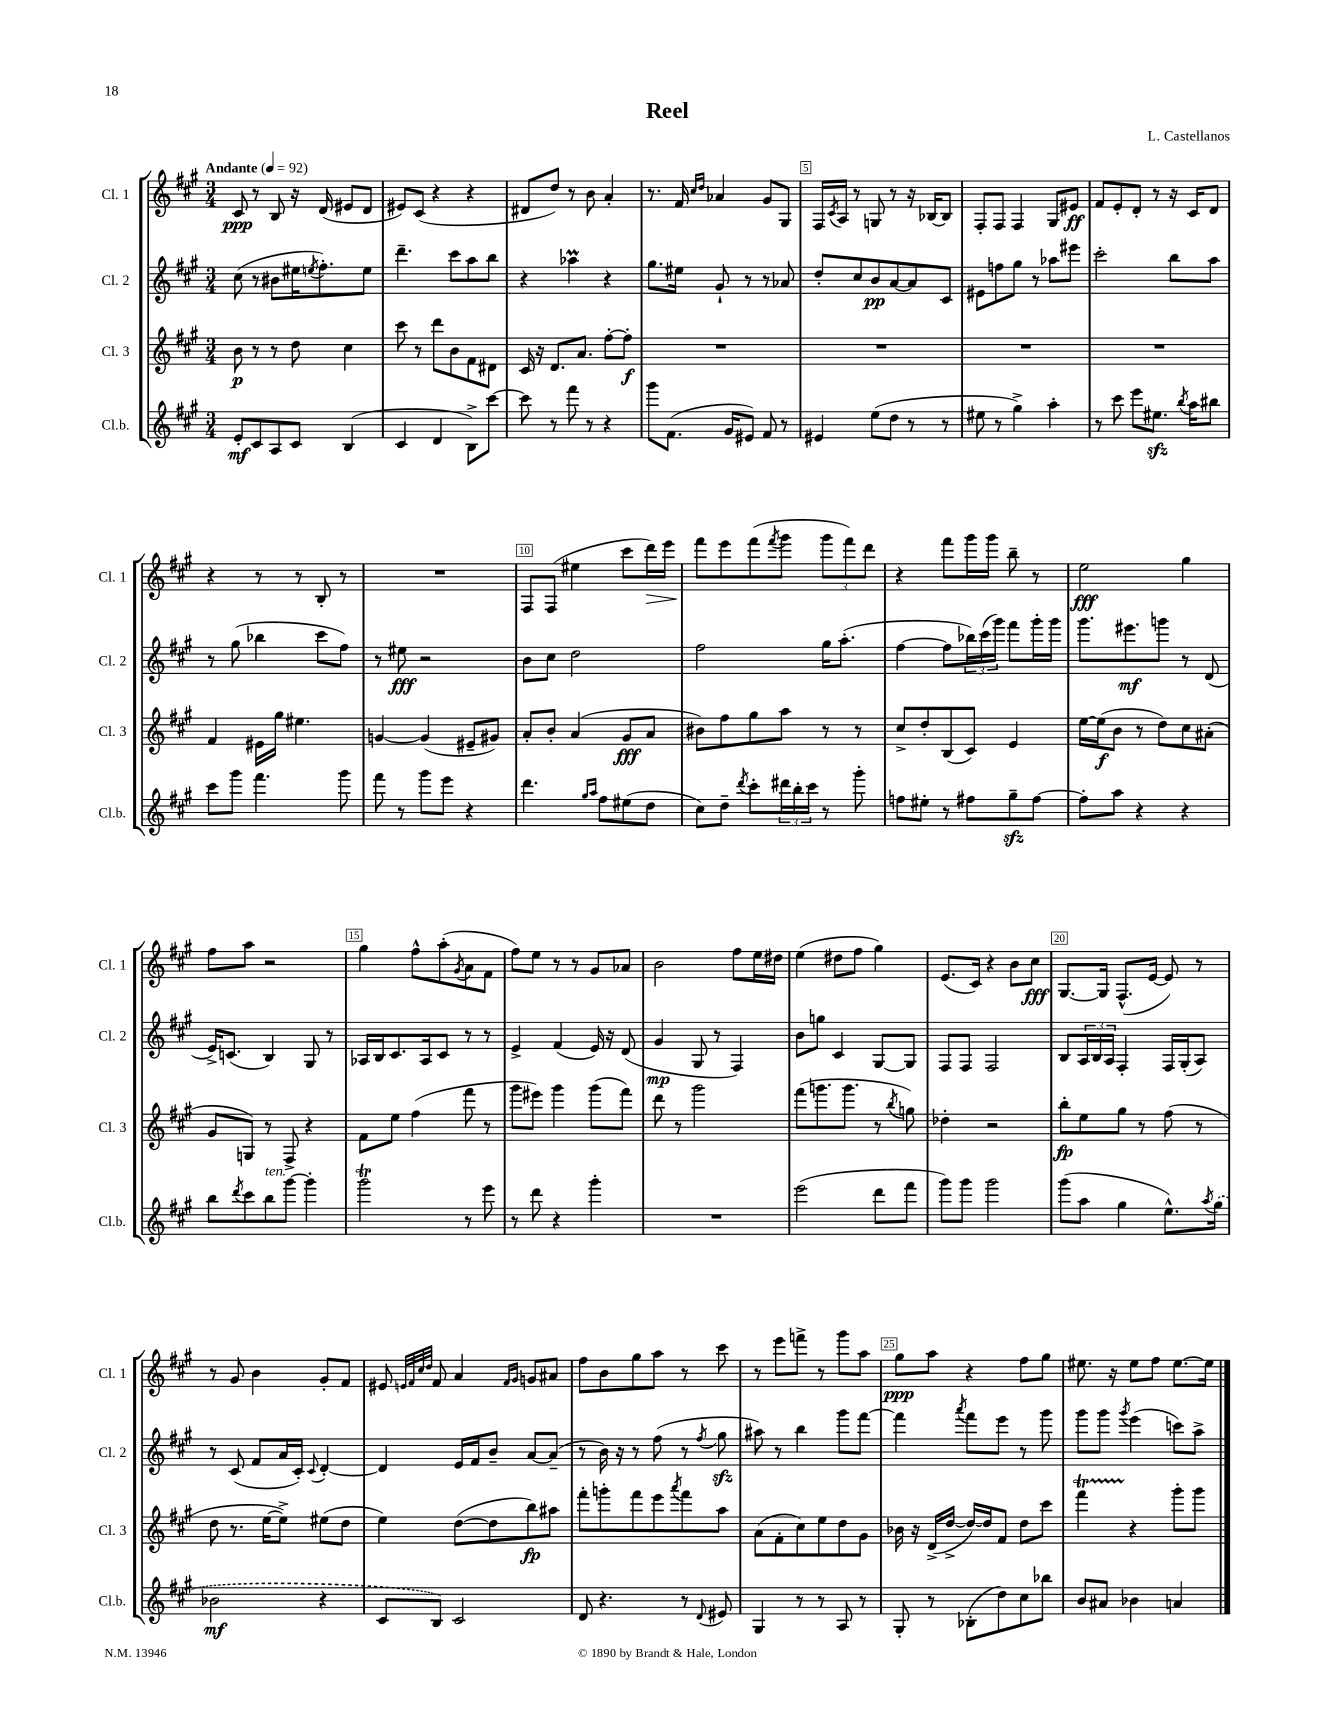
\header { title = "Reel" composer = "L. Castellanos" }
<<
\new StaffGroup <<
\new Staff = "s0" \with { instrumentName = "Cl. 1" shortInstrumentName = "Cl. 1" } {
    \clef treble \key a \major \numericTimeSignature \time 3/4 \tempo "Andante" 4 = 92
    cis'8\ppp r8 b8 r16 d'16( eis'8 d'8 |
    eis'8) cis'8( r4 r4 |
    dis'8 d''8) r8 b'8 a'4-. |
    r8. fis'16 \grace { cis''16 d''16 } aes'4 gis'8 gis8 |
    fis16 \acciaccatura { cis'8 } a16 r8 g8 r8 r16 bes16~ bes8 |
    fis8-. fis8 fis4 gis8 eis'8\ff |
    fis'8 e'8-. d'8-. r8 r16 cis'16 d'8 |
    r4 r8 r8 b8-. r8 |
    R2. |
    fis8 fis8( eis''4 cis'''8 d'''16\>) e'''16 |
    fis'''8\! e'''8 fis'''8( \acciaccatura { fis'''8 } gis'''8 \tuplet 3/2 { gis'''8 fis'''8) d'''8 } |
    r4 fis'''8 gis'''16 gis'''16 b''8-- r8 |
    e''2\fff gis''4 |
    fis''8 a''8 r2 |
    gis''4 fis''8-^ a''8-.( \acciaccatura { gis'8 } a'8 fis'8 |
    fis''8) e''8 r8 r8 gis'8 aes'8 |
    b'2 fis''8 e''16 dis''16 |
    e''4( dis''8 fis''8 gis''4) |
    e'8.( cis'16) r4 b'8 cis''8\fff |
    gis8.~ gis16 fis8.-^( e'16~ e'8) r8 |
    r8 gis'8 b'4 gis'8-. fis'8 |
    eis'8 \grace { e'32 fis'32 cis''32 d''32 } fis'8 a'4 \grace { fis'16 gis'16 } g'8 ais'8 |
    fis''8 b'8 gis''8 a''8 r8 cis'''8 |
    r8 e'''8 f'''8-> r8 gis'''8 a''8 |
    gis''8\ppp a''8 r4 fis''8 gis''8 |
    eis''8. r16 eis''8 fis''8 eis''8.~ eis''16 \bar "|." |
}
\new Staff = "s1" \with { instrumentName = "Cl. 2" shortInstrumentName = "Cl. 2" } {
    \clef treble \key a \major \numericTimeSignature \time 3/4
    cis''8( r8 bis'8 eis''16 \acciaccatura { e''8 } fis''8.-.) e''8 |
    d'''4.-- cis'''8 a''8 b''8 |
    r4 aes''4\prall r4 |
    gis''8. eis''16 gis'8-! r8 r8 aes'8 |
    d''8-. cis''8 b'8\pp a'8~ a'8 cis'8 |
    eis'8 f''8 gis''8 r8 aes''8 eis'''8 |
    cis'''2-. b''8 a''8 |
    r8 gis''8( bes''4 cis'''8 fis''8) |
    r8 eis''8\fff r2 |
    b'8 cis''8 d''2 |
    fis''2 gis''16 a''8.-.( |
    fis''4~ fis''8 \tuplet 3/2 { bes''16) cis'''16( gis'''16) } fis'''8 gis'''16-. gis'''16 |
    gis'''8. eis'''8.\mf g'''8 r8 d'8( |
    e'16->) c'8.( b4) gis8 r8 |
    aes16 b16 cis'8. aes16 cis'8 r8 r8 |
    e'4-> fis'4( e'16) r16 d'8( |
    gis'4\mp gis8 r8 fis4) |
    b'8 g''8 cis'4 gis8~ gis8 |
    fis8 fis8 fis2 |
    b8 \tuplet 3/2 { a16 b16 a16 } fis4-. fis16 gis16-.( a8) |
    r8 cis'8( fis'8 a'16 cis'16-.) \appoggiatura { cis'8 } d'4~-. |
    d'4 e'16 fis'16 b'8-- a'8~ a'8--( |
    r8 b'16) r16 r8 fis''8( r8 \acciaccatura { fis''8 } gis''8\sfz |
    ais''8) r8 b''4 gis'''8 fis'''8~ |
    fis'''4 \acciaccatura { a'''8 } fis'''8 e'''8 r8 gis'''8 |
    gis'''8 gis'''8 \acciaccatura { gis'''8 } e'''4( c'''8) a''8-> \bar "|." |
}
\new Staff = "s2" \with { instrumentName = "Cl. 3" shortInstrumentName = "Cl. 3" } {
    \clef treble \key a \major \numericTimeSignature \time 3/4
    b'8\p r8 r8 d''8 cis''4 |
    cis'''8 r8 d'''8 b'8 fis'8 dis'8 |
    cis'16 r16 d'8. a'8. fis''8~-. fis''8-.\f |
    R2. |
    R2. |
    R2. |
    R2. |
    fis'4 eis'16 gis''16 eis''4. |
    g'4~ g'4( eis'8-- gis'8) |
    a'8-. b'8-. a'4( gis'8\fff a'8 |
    bis'8) fis''8 gis''8 a''8 r8 r8 |
    cis''8-> d''8-. b8( cis'8) e'4 |
    e''16~ e''16\f( b'8 r8 d''8) cis''8 ais'8-.( |
    gis'8 g8) r8 fis8-> r4 |
    fis'8 e''8 fis''4( fis'''8 r8 |
    gis'''8 eis'''8) gis'''4 gis'''8( fis'''8) |
    d'''8 r8 gis'''2 |
    fis'''8( g'''8. g'''8. r8 \acciaccatura { b''8 } g''8) |
    des''4-. r2 |
    b''8-.\fp e''8 gis''8 r8 fis''8( r8 |
    d''8 r8. e''16~ e''8->) eis''8( d''8 |
    e''4) d''8~( d''8 b''8\fp) ais''8 |
    fis'''8-. g'''8-. fis'''8 e'''8 \acciaccatura { a'''8 } fis'''8 a''8 |
    a'8( fis'8-. cis''8) e''8 d''8 gis'8 |
    bes'16 r16 d'16->( d''16~-> d''16~) d''16 fis'8 d''8 cis'''8 |
    fis'''4\startTrillSpan r4\stopTrillSpan gis'''8-. gis'''8 \bar "|." |
}
\new Staff = "s3" \with { instrumentName = "Cl.b." shortInstrumentName = "Cl.b." } {
    \clef treble \key a \major \numericTimeSignature \time 3/4
    e'8-.\mf cis'8 a8 cis'8 b4( |
    cis'4 d'4 b8->) cis'''8~ |
    cis'''8 r8 fis'''8 r8 r4 |
    gis'''8 fis'8.( gis'16 eis'8) fis'8 r8 |
    eis'4 e''8( d''8 r8 r8 |
    eis''8 r8 gis''4->) a''4-. |
    r8 cis'''8 e'''8 eis''8.\sfz \acciaccatura { b''8 } a''16 bis''8 |
    cis'''8 gis'''8 fis'''4. gis'''8 |
    fis'''8 r8 gis'''8 e'''8 r4 |
    d'''4. \grace { gis''16 a''16 } fis''8 eis''8( d''8 |
    cis''8) d''8-- \acciaccatura { d'''8 } cis'''8-. \tuplet 3/2 { dis'''16 b''16-. cis'''16 } r8 gis'''8-. |
    f''8 eis''8-. r8 fis''8 gis''8--\sfz fis''8~ |
    fis''8-. a''8 r4 r4 |
    b''8 \acciaccatura { d'''8 } cis'''8 b''8^\markup { \italic "ten." } gis'''8~ gis'''4-. |
    gis'''2\trill r8 e'''8 |
    r8 d'''8 r4 gis'''4-. |
    R2. |
    e'''2( d'''8 fis'''8 |
    gis'''8) gis'''8 gis'''2 |
    gis'''8( a''8 gis''4 e''8.-^) \acciaccatura { a''8 } \once \slurDashed gis''16( |
    bes'2\mf r4 |
    cis'8 b8) cis'2 |
    d'8 r4. r8 \appoggiatura { d'8 } eis'8 |
    gis4 r8 r8 a8 r8 |
    gis8-. r8 bes8-.( d''8) cis''8 bes''8 |
    b'8 ais'8 bes'4 a'4 \bar "|." |
}
>>
>>
\layout { \context { \Score \override BarNumber.break-visibility = ##(#f #t #t) barNumberVisibility = #(every-nth-bar-number-visible 5) \override BarNumber.stencil = #(make-stencil-boxer 0.1 0.3 ly:text-interface::print) } }
